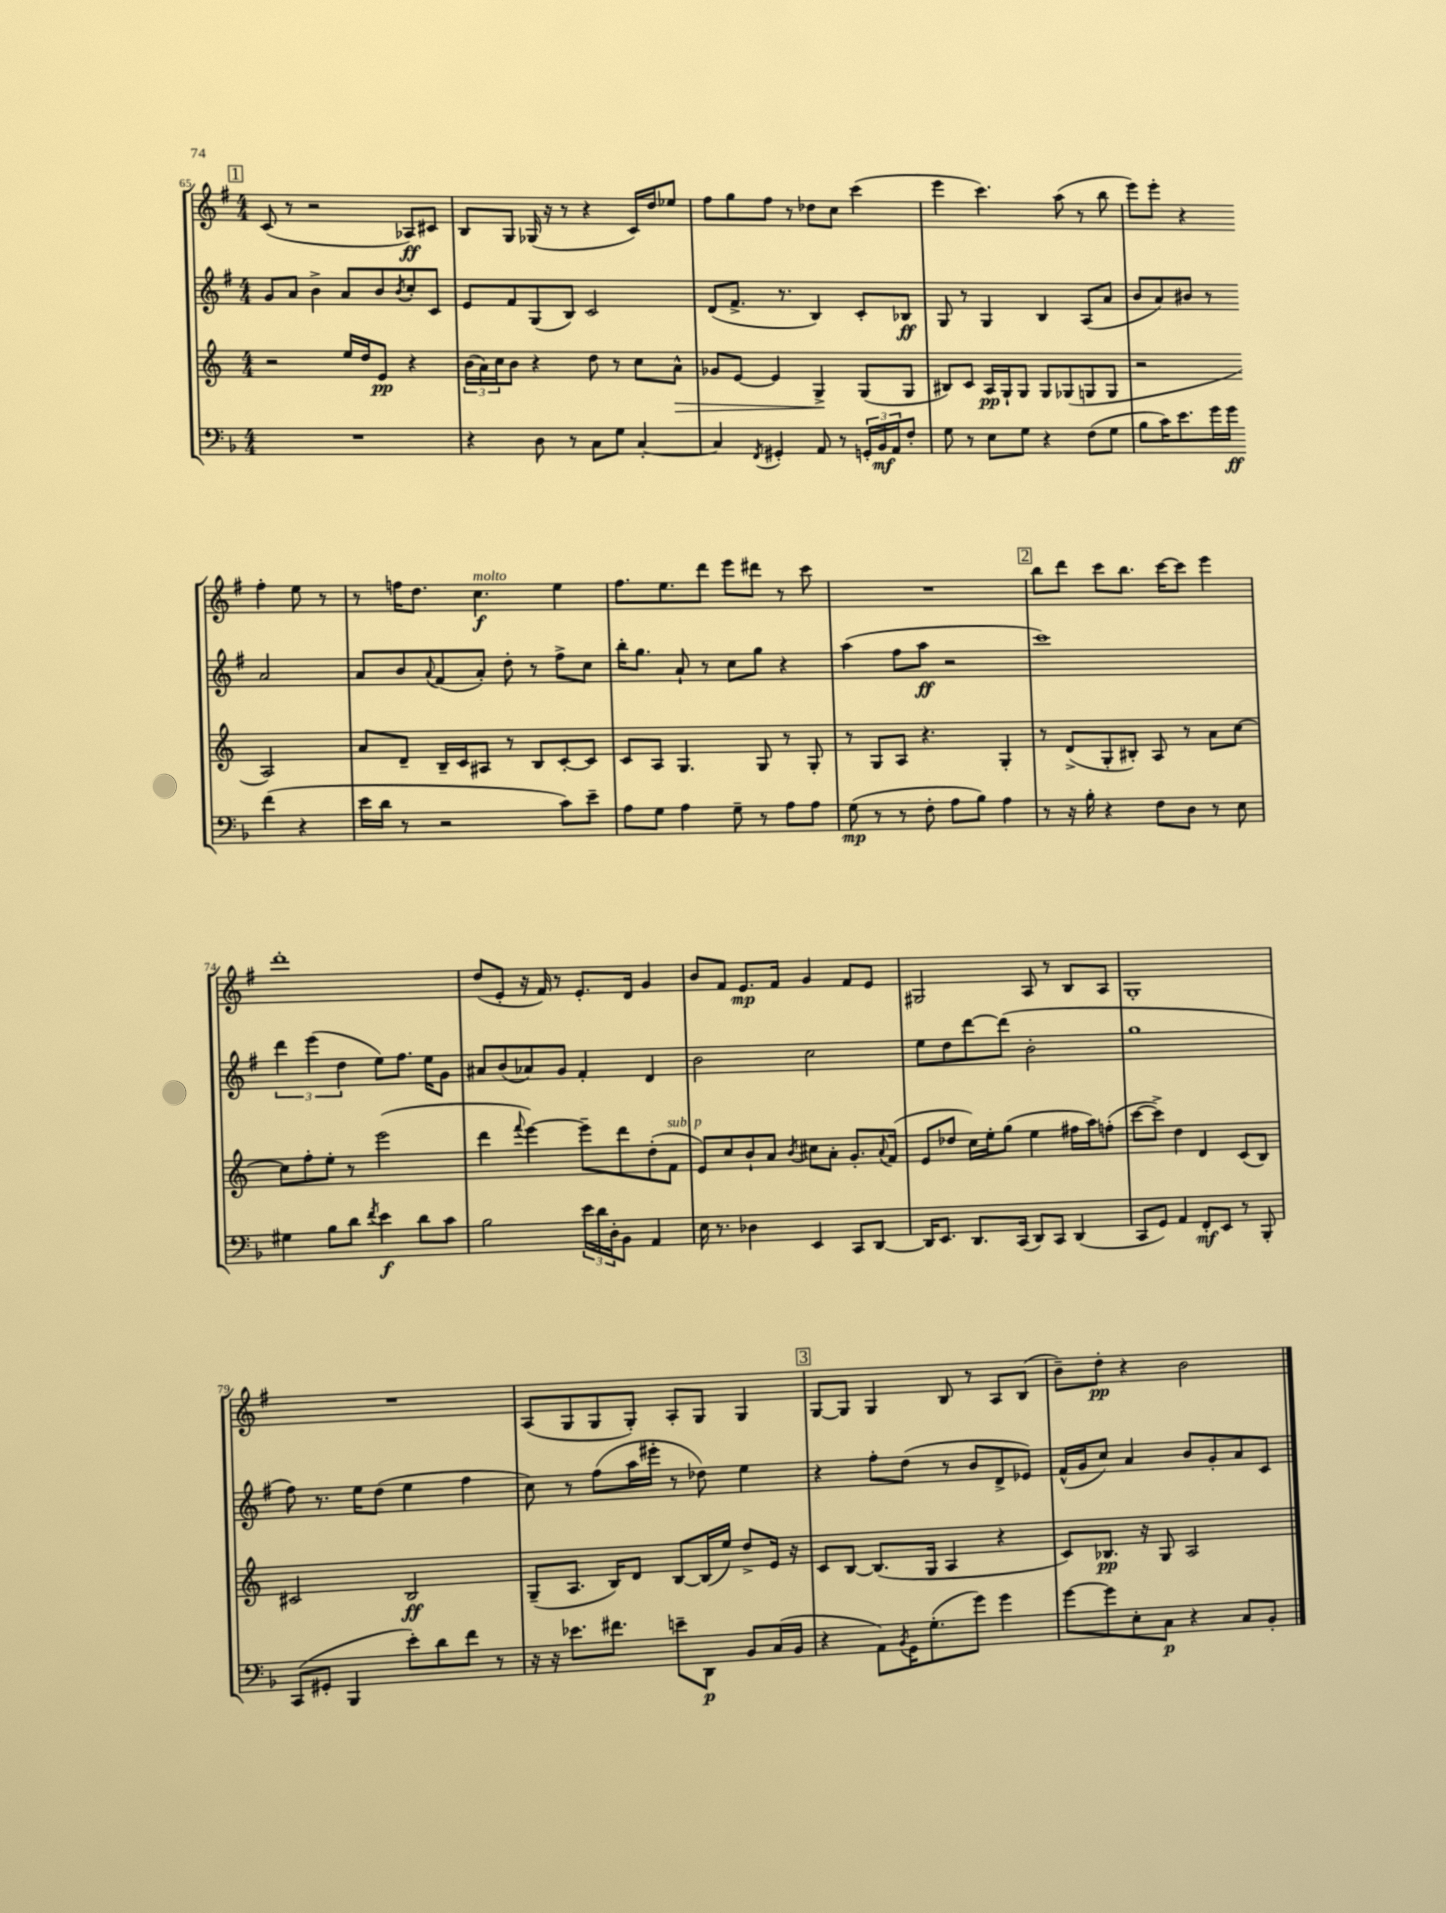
<<
\new StaffGroup <<
\new Staff = "s0" {
    \clef treble \key g \major \numericTimeSignature \time 4/4
    \mark \markup { \box "1" } c'8( r8 r2 aes8\ff) cis'8 |
    b8 g8 ges16( r16 r8 r4 c'16) d''16 ees''8 |
    fis''8 g''8 fis''8 r8 des''8 c''8 c'''4( |
    e'''4 c'''4.) a''8( r8 b''8 |
    e'''8) e'''8-. r4 fis''4-. e''8 r8 |
    r8 f''16 d''8. c''4.\f^\markup { \italic "molto" } e''4 |
    fis''8. e''8. d'''8 e'''8 dis'''8 r8 c'''8 |
    R1 |
    \mark \markup { \box "2" } b''8 d'''8 c'''8 b''8. c'''16~ c'''8 e'''4 |
    d'''1-. |
    d''8( e'8-. r16 fis'16) r8 e'8.-. d'16 g'4 |
    b'8 fis'8 e'8.\mp fis'16 g'4 fis'8 e'8 |
    gis2 a8 r8 b8 a8 |
    g1-. |
    R1 |
    a8( g8 g8 g8-.) a8-. g8 g4 |
    \mark \markup { \box "3" } g8~ g8 g4 b8 r8 a8 b8( |
    b'8--) d''8-.\pp r4 b'2 \bar "|." |
}
\new Staff = "s1" {
    \clef treble \key g \major \numericTimeSignature \time 4/4
    \mark \markup { \box "1" } g'8 a'8 b'4-> a'8 b'8 \acciaccatura { b'8 } c''8-. c'8 |
    e'8 fis'8 g8( b8) c'2 |
    d'8( fis'8.-> r8. b4) c'8-. bes8\ff |
    g8 r8 g4 b4 a8( a'8 |
    b'8 a'8) bis'8 r8 a'2 |
    a'8 b'8 \appoggiatura { a'8 } fis'8( a'8-.) d''8-. r8 fis''8-> c''8 |
    b''16-. g''8. a'8-! r8 c''8 g''8 r4 |
    a''4( fis''8 a''8\ff r2 |
    \mark \markup { \box "2" } c'''1) |
    \tuplet 3/2 { d'''4 e'''4( d''4 } e''8) fis''8. e''16 g'8 |
    ais'8 b'8( aes'8) g'8 fis'4-. d'4 |
    b'2 c''2 |
    e''8 d''8 d'''8~ d'''8( b'2-. |
    g''1 |
    fis''8) r8. e''16 d''8( e''4 fis''4 |
    c''8) r8 fis''8( a''16 eis'''16-. r8 des''8) e''4 |
    \mark \markup { \box "3" } r4 fis''8-. d''8( r8 b'8 d'8-> ees'8) |
    fis'16-^( g'16 c''8) a'4 b'8 g'8-. a'8 c'8 \bar "|." |
}
\new Staff = "s2" {
    \clef treble \key c \major \numericTimeSignature \time 4/4
    \mark \markup { \box "1" } r2 e''16 d''16 e'8\pp r4 |
    \tuplet 3/2 { b'16( a'16) c''16 } b'8 r4 d''8 r8 c''8 a'8-^\> |
    ges'8 e'8~ e'4 g4->\! g8( g8 |
    bis8) c'8 a16\pp g16-! g8 g8 ges8( g8 g8 |
    r2 a2) |
    a'8 d'8-- b16-- c'16 ais8 r8 b8 c'8~-. c'8 |
    c'8 a8 g4. g8 r8 g8-. |
    r8 g8 a8 r4. g4-. |
    \mark \markup { \box "2" } r8 d'8->( g8-. bis8-.) a8 r8 a'8 c''8~ |
    c''8 f''8-. e''8-. r8 e'''2( |
    d'''4 \appoggiatura { f'''8 } e'''4~) e'''8-- d'''8 d''8-.( f'8^\markup { \italic "sub. p" } |
    e'8) c''8 b'8-! a'8 \acciaccatura { b'8 } cis''8 a'8-. g'8.-. \appoggiatura { a'8 } f'16( |
    e'8 des''8 c''16) e''16-. g''8( e''4 fis''16 a''16) f''8-.( |
    c'''8~ c'''8->) d''4 d'4 c'8( b8) |
    cis'2 b2\ff |
    g8--( a8. b16) d'8 b8~ b16( e''16) d''8-> e'16 r16 |
    \mark \markup { \box "3" } c'8 b8~ b8.( g16 a4 r4 |
    c'8) bes8.\pp r16 g8 a2 \bar "|." |
}
\new Staff = "s3" {
    \clef bass \key f \major \numericTimeSignature \time 4/4
    \mark \markup { \box "1" } R1 |
    r4 d8 r8 c8 g8 c4~-. |
    c4 \acciaccatura { f,8 } gis,4-. a,8 r8 \tuplet 3/2 { g,16-. bes,16\mf a,16 } f8-. |
    g8 r8 e8 g8 r4 f8( g8 |
    bes8 c'16) e'8. g'16 g'16\ff f'4( r4 |
    e'16 d'16 r8 r2 c'8) e'8-- |
    a8 g8 a4 g8-- r8 a8 a8 |
    g8\mp( r8 r8 f8-. a8 bes8) a4 |
    \mark \markup { \box "2" } r8 r16 bes16-. r4 f8 d8 r8 e8 |
    gis4 bes8 d'8 \acciaccatura { f'8 } e'4\f d'8 c'8 |
    bes2 \tuplet 3/2 { e'16 d'16 d16-. } bes,8 a,4 |
    e16 r8. des4 e,4 c,8 d,8~ |
    d,16 e,8. d,8. c,16( d,8) c,8 d,4( |
    c,8 g,8) a,4 f,8-.\mf e,8 r8 bes,,8-. |
    c,8( gis,8-. bes,,4 e'8-.) d'8 f'8 r8 |
    r16 r16 ees'8. fis'8. e'8-- d,8\p bes,8 c16( bes,16 |
    \mark \markup { \box "3" } r4 a,8) \acciaccatura { bes,8 } g,16 g8.-.( g'8) g'4 |
    g'8~ g'8 e8-. c8\p r4 c8 bes,8-. \bar "|." |
}
>>
>>
\layout { \context { \Score currentBarNumber = #65 } }
